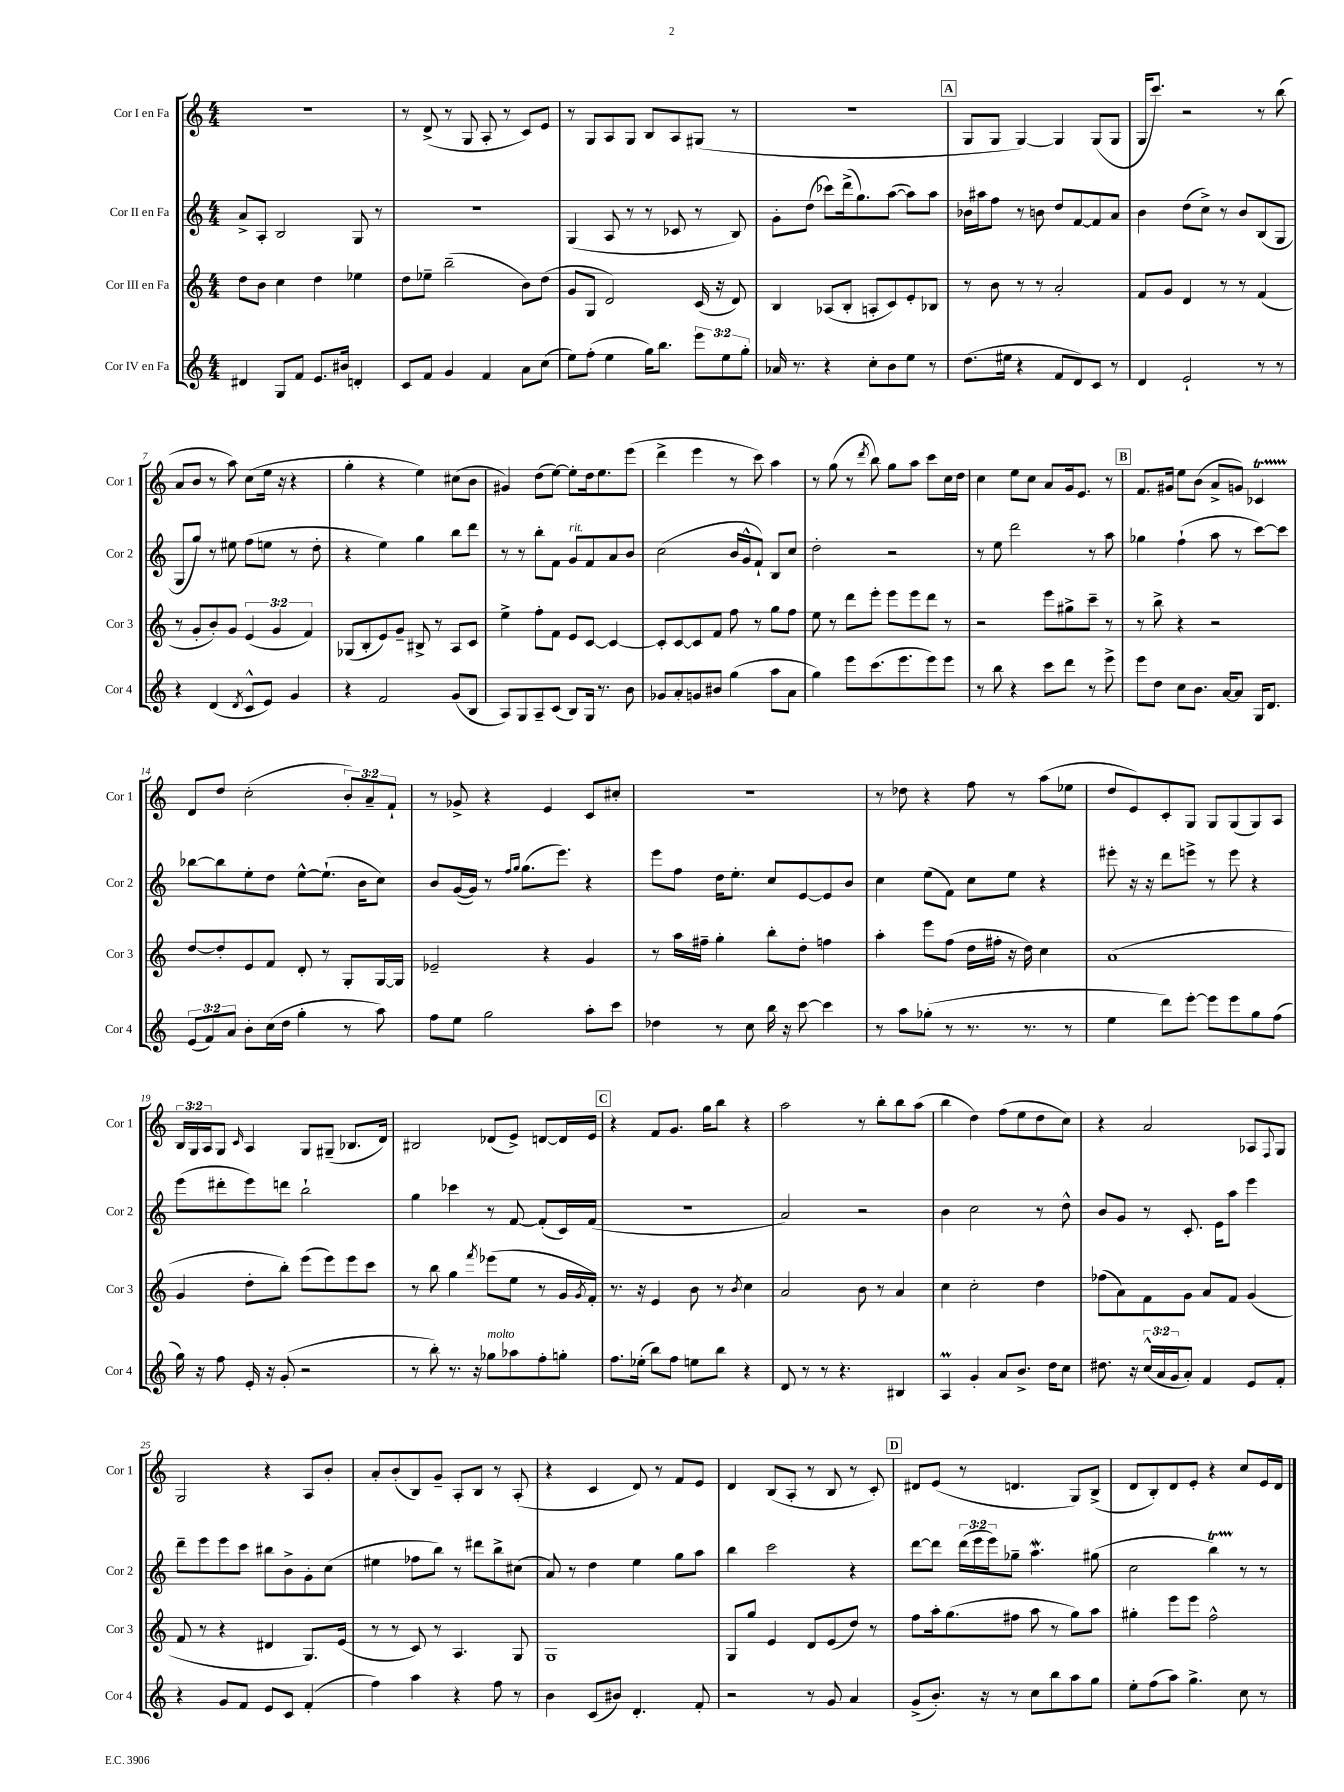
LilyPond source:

<<
\new StaffGroup <<
\new Staff = "s0" \with { instrumentName = "Cor I en Fa" shortInstrumentName = "Cor 1" } {
    \clef treble \key c \major \numericTimeSignature \time 4/4 \override Staff.TupletNumber.text = #tuplet-number::calc-fraction-text
    R1 |
    r8 d'8->( r8 g8 a8-. r8 c'8) e'8 |
    r8 g8 a8 g8 b8 a8 gis8( r8 |
    R1 |
    \mark \markup { \box "A" } g8 g8 g4~) g4 g8( g8 |
    g16 c'''8.) r2 r8 b''8( |
    a'8 b'8 r8 a''8) c''8( e''16 r16 r4 |
    g''4-. r4 e''4) cis''8( b'8 |
    gis'4) d''8( e''8~) e''8-. d''16 e''8. e'''8( |
    d'''4-> e'''4 r8 c'''8) a''4 |
    r8 g''8( r8 \acciaccatura { d'''8 } b''8) g''8 a''8 c'''8 c''16 d''16 |
    c''4 e''8 c''8 a'8 g'16 e'8. r8 |
    \mark \markup { \box "B" } f'8. gis'16 e''8 b'8( a'8-> g'8) ces'4\startTrillSpan |
    d'8\stopTrillSpan d''8 c''2-.( \tuplet 3/2 { b'8-.) a'8-- f'8-! } |
    r8 ges'8-> r4 e'4 c'8 cis''8-. |
    R1 |
    r8 des''8 r4 f''8 r8 a''8( ees''8 |
    d''8 e'8) c'8-. g8 g8 g8( g8) a8 |
    \tuplet 3/2 { b16 g16 a16 } g8 \grace { c'16 } a4 g8 gis8--( bes8. d'16) |
    bis2 des'8( e'8->) d'8~ d'16 e'16 |
    \mark \markup { \box "C" } r4 f'8 g'8. g''16 b''8 r4 |
    a''2 r8 b''8-. b''8 a''8( |
    b''4 d''4) f''8( e''8 d''8 c''8) |
    r4 a'2 aes8 \appoggiatura { f8 } g8 |
    g2 r4 a8 b'8-. |
    a'8-. b'8-.( b8) g'8-- a8-. b8 r8 a8-.( |
    r4 c'4 d'8) r8 f'8 e'8 |
    d'4 b8( a8-. r8 b8 r8 c'8-.) |
    \mark \markup { \box "D" } dis'8 e'8( r8 d'4. g8) b8->( |
    d'8 b8-.) d'8 e'8-. r4 c''8 e'16 d'16 \bar "|." |
}
\new Staff = "s1" \with { instrumentName = "Cor II en Fa" shortInstrumentName = "Cor 2" } {
    \clef treble \key c \major \numericTimeSignature \time 4/4 \override Staff.TupletNumber.text = #tuplet-number::calc-fraction-text
    a'8-> a8-. b2 g8 r8 |
    R1 |
    g4( a8 r8 r8 ces'8 r8 b8) |
    g'8-. d''8( ces'''8) d'''16->( g''8.) a''8~( a''8) a''8 |
    \mark \markup { \box "A" } bes'16 ais''16 f''8 r8 b'8 d''8 f'8~ f'8 a'8 |
    b'4 d''8( c''8->) r8 b'8 b8( g8 |
    g8 g''8) r8 eis''8 f''8( e''8 r8 d''8-. |
    r4 e''4) g''4 b''8 d'''8 |
    r8 r8 b''8-. f'8 g'8^\markup { \italic "rit." } f'8 a'8 b'8 |
    c''2( b'16 g'16-^ f'8-!) b8 c''8 |
    d''2-. r2 |
    r8 e''8 d'''2 r8 a''8 |
    \mark \markup { \box "B" } ges''4 f''4-!( a''8 r8 c'''8~) c'''8 |
    bes''8~ bes''8 e''8-. d''8 e''8~-^ e''8.-!( b'16 c''8) |
    b'8 g'16~( g'16) r8 \grace { f''16 g''16 } g''8.( e'''8.) r4 |
    e'''8 f''8 d''16 e''8.-. c''8 e'8~ e'8 b'8 |
    c''4 e''8( f'8) c''8 e''8 r4 |
    eis'''8-. r16 r16 d'''8 e'''8-> r8 e'''8 r4 |
    e'''8( dis'''8-. e'''8) d'''8 b''2-! |
    g''4 ces'''4 r8 f'8~ f'8-.( c'16) f'16( |
    \mark \markup { \box "C" } r1 |
    a'2) r2 |
    b'4 c''2 r8 d''8-^ |
    b'8 g'8 r8 c'8.-. e'16 a''8 e'''4 |
    d'''8-- e'''8 e'''8 c'''8 bis''8 b'8-> g'8-. c''8( |
    eis''4 fes''8 b''8) r8 dis'''8 b''8-> cis''8( |
    a'8) r8 d''4 e''4 g''8 a''8 |
    b''4 c'''2 r4 |
    \mark \markup { \box "D" } d'''8~ d'''8 \tuplet 3/2 { d'''16( e'''16 e'''16) } ges''8-- a''4.\mordent gis''8( |
    c''2 b''4\startTrillSpan) r8\stopTrillSpan r8 \bar "|." |
}
\new Staff = "s2" \with { instrumentName = "Cor III en Fa" shortInstrumentName = "Cor 3" } {
    \clef treble \key c \major \numericTimeSignature \time 4/4 \override Staff.TupletNumber.text = #tuplet-number::calc-fraction-text
    d''8 b'8 c''4 d''4 ees''4 |
    d''8 ees''8-- b''2--( b'8) d''8( |
    g'8 g8 d'2) c'16( r16 d'8) |
    b4 aes8( b8-. a8-. c'8) e'8-. bes8 |
    \mark \markup { \box "A" } r8 b'8 r8 r8 a'2-. |
    f'8 g'8 d'4 r8 r8 f'4( |
    r8 g'8-. b'8-.) g'8 \tuplet 3/2 { e'4( g'4 f'4) } |
    ges8( b8-. e'8) g'8-- bis8-> r8 a8 c'8 |
    e''4-> f''8-. f'8 e'8 c'8~ c'4~ |
    c'8-. c'8~ c'8 f'8 f''8 r8 g''8 f''8 |
    e''8 r8 d'''8 e'''8-. e'''8 e'''8 d'''8 r8 |
    r2 e'''8 gis''8-> c'''8-- r8 |
    \mark \markup { \box "B" } r8 b''8-> r4 r2 |
    d''8~ d''8-. e'8 f'8 d'8-. r8 g8-. g16~ g16 |
    ees'2-- r4 g'4 |
    r8 a''16 fis''16-- g''4-. b''8-. d''8-. f''4 |
    a''4-. e'''8 f''8( d''16 fis''16-. r16 d''16) c''4 |
    a'1( |
    g'4 d''8-. b''8-.) e'''8( e'''8) e'''8 c'''8 |
    r8 b''8 g''4 \acciaccatura { f'''8 } ees'''8( e''8 r8 g'16 \acciaccatura { g'8 } f'16-.) |
    \mark \markup { \box "C" } r8. r16 e'4 b'8 r8 \acciaccatura { b'8 } c''4 |
    a'2 b'8 r8 a'4 |
    c''4 c''2-. d''4 |
    fes''8( a'8) f'8 g'8 a'8 f'8 g'4( |
    f'8 r8 r4 dis'4 g8.) e'16( |
    r8 r8 c'8) r8 a4. g8 |
    g1 |
    g8 g''8 e'4 d'8 e'8( d''8) r8 |
    \mark \markup { \box "D" } f''8 a''16-. g''8.( fis''8 a''8 r8 g''8) a''8 |
    gis''4-. e'''8 e'''8 f''2-^ \bar "|." |
}
\new Staff = "s3" \with { instrumentName = "Cor IV en Fa" shortInstrumentName = "Cor 4" } {
    \clef treble \key c \major \numericTimeSignature \time 4/4 \override Staff.TupletNumber.text = #tuplet-number::calc-fraction-text
    dis'4 g8 f'8 e'8. bis'16 d'4-. |
    c'8 f'8 g'4 f'4 a'8 c''8( |
    e''8) f''8-.( e''4 g''16) b''8. \tuplet 3/2 { e'''8 e''8 g''8-. } |
    aes'16 r8. r4 c''8-. b'8 e''8 r8 |
    \mark \markup { \box "A" } d''8.( eis''16 r4 f'8 d'8) c'8 r8 |
    d'4 e'2-! r8 r8 |
    r4 d'4( \acciaccatura { d'8 } c'8-^ e'8) g'4 |
    r4 f'2 g'8( b8 |
    a8) g8 a8-- c'8( b8) g16 r8. b'8 |
    ges'8 a'8-. g'8 bis'8 g''4( a''8 a'8 |
    g''4) e'''8 c'''8.( e'''8. e'''8) e'''8 |
    r8 b''8 r4 c'''8 d'''8 r8 e'''8-> |
    \mark \markup { \box "B" } e'''8 d''8 c''8 b'8. a'16~ a'8 g16 d'8. |
    \tuplet 3/2 { e'8( f'8) a'8 } b'8-. c''16( d''16 g''4-. r8 a''8) |
    f''8 e''8 g''2 a''8-. c'''8 |
    des''4 r8 c''8 b''16 r16 c'''8~ c'''4 |
    r8 a''8 ges''8-.( r8 r8. r8. r8 |
    e''4 d'''8) e'''8~-. e'''8 e'''8 g''8 f''8( |
    g''16) r16 f''8 e'16-. r16 g'8-.( r2 |
    r8 b''8-.) r8. r16 ges''8^\markup { \italic "molto" } aes''8 f''8-. g''8-. |
    \mark \markup { \box "C" } f''8. ees''16-.( b''8) f''8 e''8 b''8 r4 |
    d'8 r8 r8 r4. bis4 |
    a4\prall g'4-. a'8 b'8.-> d''16 c''8 |
    dis''8. r16 \tuplet 3/2 { c''16-^( a'16 g'16 } a'8-.) f'4 e'8 f'8-. |
    r4 g'8 f'8 e'8 c'8 f'4-.( |
    f''4) a''4 r4 f''8 r8 |
    b'4 c'8( bis'8) d'4.-. f'8-. |
    r2 r8 g'8 a'4 |
    \mark \markup { \box "D" } g'8->( b'8.-.) r16 r8 c''8 b''8 a''8 g''8 |
    e''8-. f''8( a''8) g''4.-> c''8 r8 \bar "|." |
}
>>
>>
